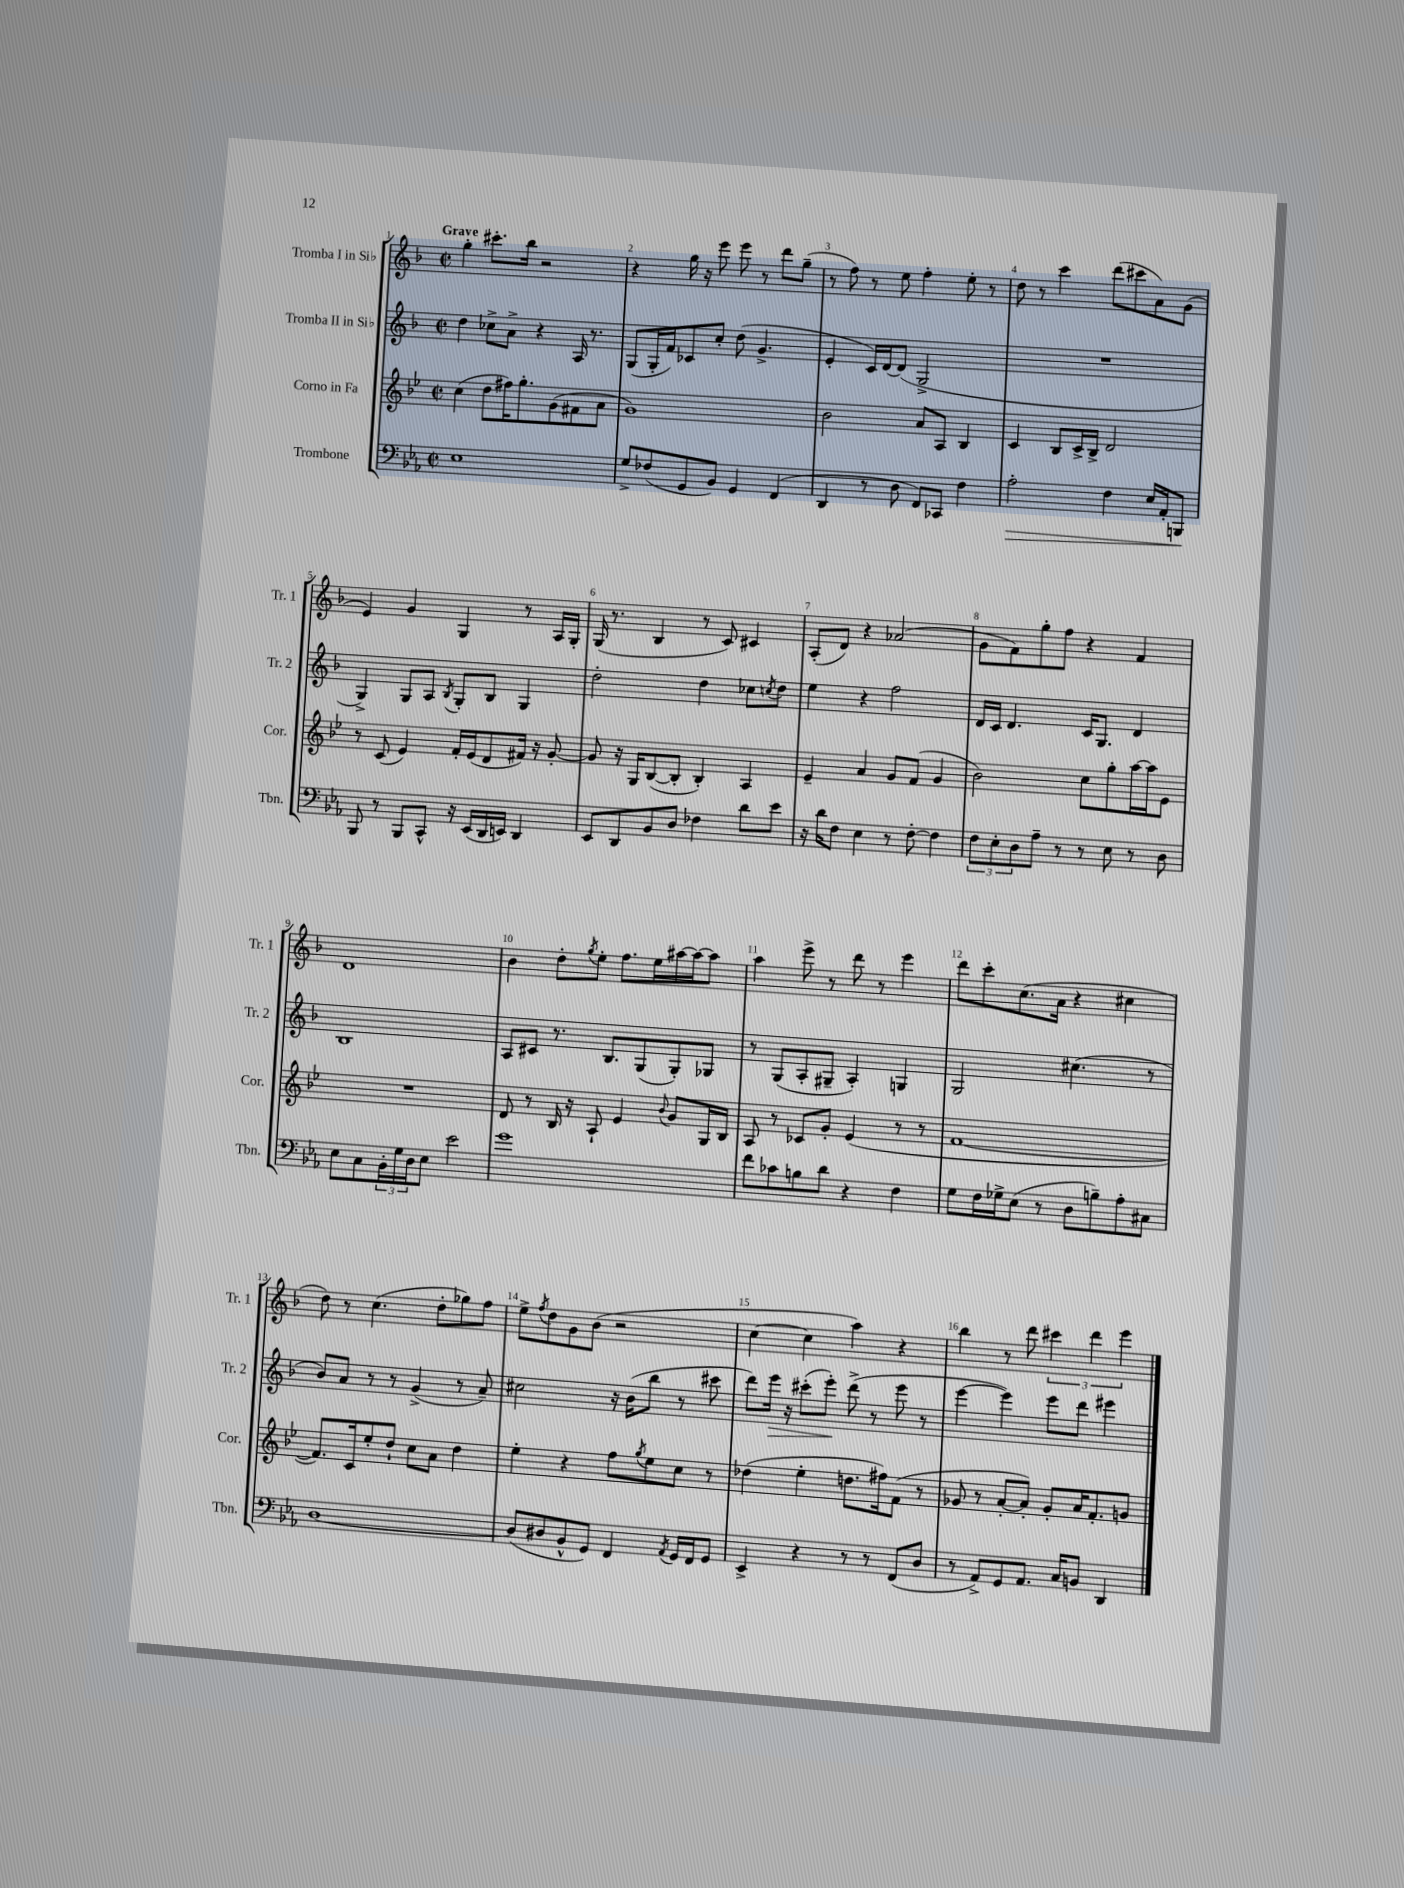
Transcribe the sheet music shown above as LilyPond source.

<<
\new StaffGroup <<
\new Staff = "s0" \with { instrumentName = "Tromba I in Sib" shortInstrumentName = "Tr. 1" } {
    \clef treble \key f \major \defaultTimeSignature \time 2/2 \tempo "Grave"
    g''4-. cis'''8.-. bes''16 r2 |
    r4 g''16 r16 e'''8 e'''8 r8 d'''8 g''8--( |
    r8 f''8) r8 e''8 f''4-. e''8-. r8 |
    d''8 r8 c'''4 d'''8( cis'''8 a'8) g'8( |
    e'4) g'4 g4 r8 a16 g16-. |
    g16( r8. bes4 r8 c'8) cis'4 |
    a8-.( d'8) r4 aes'2( |
    g'8 f'8) g''8-. f''8 r4 f'4 |
    d'1 |
    bes'4 d''8-. \acciaccatura { g''8 } e''8-. f''8. e''16 ais''16~ ais''16~ ais''8 |
    a''4 e'''8-> r8 d'''8 r8 e'''4 |
    d'''8 c'''8-. c''8.( a'16 r4 cis''4 |
    d''8) r8 c''4.( d''8-. ges''8) f''8 |
    e''8-> \acciaccatura { f''8 } d''8 g'8 bes'8( r2 |
    c''4~ c''4 a''4) r4 |
    bes''4 r8 d'''8 \tuplet 3/2 { cis'''4 d'''4 e'''4 } \bar "|." |
}
\new Staff = "s1" \with { instrumentName = "Tromba II in Sib" shortInstrumentName = "Tr. 2" } {
    \clef treble \key f \major \defaultTimeSignature \time 2/2
    d''4 ces''8-> a'8-> r4 a16 r8. |
    g8( g16-. f'16) ces'8 c''8-. d''8( g'4.-> |
    e'4-. c'16) d'16~ d'8( g2-> |
    R1 |
    g4->) g8 a8 \acciaccatura { bes8 } g8-. bes8 g4 |
    d''2-. d''4 ces''8 \acciaccatura { c''8 } d''8 |
    e''4 r4 f''2 |
    d'16 c'16 d'4. c'16 g8. d'4 |
    bes1 |
    a8 cis'8 r8. bes8. g8( g8-.) ges8 |
    r8 g8( a8-. gis8-- a4-.) g4 |
    g2 cis''4.( r8 |
    bes'8) a'8 r8 r8 g'4->( r8 a'8--) |
    cis''2 r16 bes'16( bes''8 r8 cis'''8 |
    d'''8) e'''16\> r16 cis'''8-.( e'''8-.\!) d'''8->( r8 e'''8 r8 |
    e'''4~ e'''4) e'''8 d'''8 eis'''4 \bar "|." |
}
\new Staff = "s2" \with { instrumentName = "Corno in Fa" shortInstrumentName = "Cor." } {
    \clef treble \key bes \major \defaultTimeSignature \time 2/2
    c''4( d''8 fis''16) g''8.-. g'8( fis'8 a'8 |
    g'1) |
    bes'2 a'8 a8 bes4 |
    c'4 bes8 c'16-> bes16-> d'2 |
    r8 c'8( ees'4) f'16-. ees'16( d'8 fis'16) r16 g'8~-. |
    g'8 r16 g16 bes8~( bes8-. bes4-.) a4 |
    ees'4-- a'4 g'8 f'8( g'4 |
    bes'2) c''8 g''8-. a''16~ a''16 ees'8 |
    R1 |
    d'8 r8 bes16 r16 a8-! ees'4 \appoggiatura { bes'8 } g'8 g16 bes16 |
    a8 r8 ces'8 g'8-. ees'4( r8 r8 |
    f'1~ |
    f'8.) c'16 ees''8-. d''8-! c''8 a'8 d''4 |
    ees''4-. r4 f''8 \acciaccatura { g''8 } ees''8 c''8 r8 |
    des''4( ees''4-. d''8. fis''16) f'8( r8 |
    ges'8 r8 a'8~-. a'8-.) ges'8-. a'16 f'8.-. g'8 \bar "|." |
}
\new Staff = "s3" \with { instrumentName = "Trombone" shortInstrumentName = "Tbn." } {
    \clef bass \key ees \major \defaultTimeSignature \time 2/2
    ees1 |
    g8-> fes8( g,8 bes,8) g,4 f,4( |
    d,4 r8 d8 f,8) ces,8 f4 |
    aes2-.\> f4 ees16 aes,16-. b,,8\! |
    bes,,8 r8 bes,,8 c,8-^ r16 ees,16( d,16 e,16) d,4 |
    ees,8 d,8 bes,8 d8 fes4 d'8 ees'8 |
    r16 d'16 f8 ees4 r8 f8~-. f4 |
    \tuplet 3/2 { f8 ees8-. d8 } aes8-- r8 r8 ees8 r8 d8 |
    ees8 c8 \tuplet 3/2 { bes,16-. g16 d16 } ees8 ees'2 |
    g'1 |
    f'8 ces'8 b8 d'8 r4 f4 |
    g8 f16 ges16-> ees8( r8 d8 b8--) aes8-. cis8 |
    d1~ |
    d8( dis8 bes,8-^ g,8) f,4 \acciaccatura { aes,8 } g,16 f,16 g,8 |
    ees,4-> r4 r8 r8 f,8( d8 |
    r8 aes,8->) g,8 aes,8. c16 b,8 d,4 \bar "|." |
}
>>
>>
\layout { \context { \Score \override BarNumber.break-visibility = ##(#f #t #t) barNumberVisibility = #all-bar-numbers-visible } }
